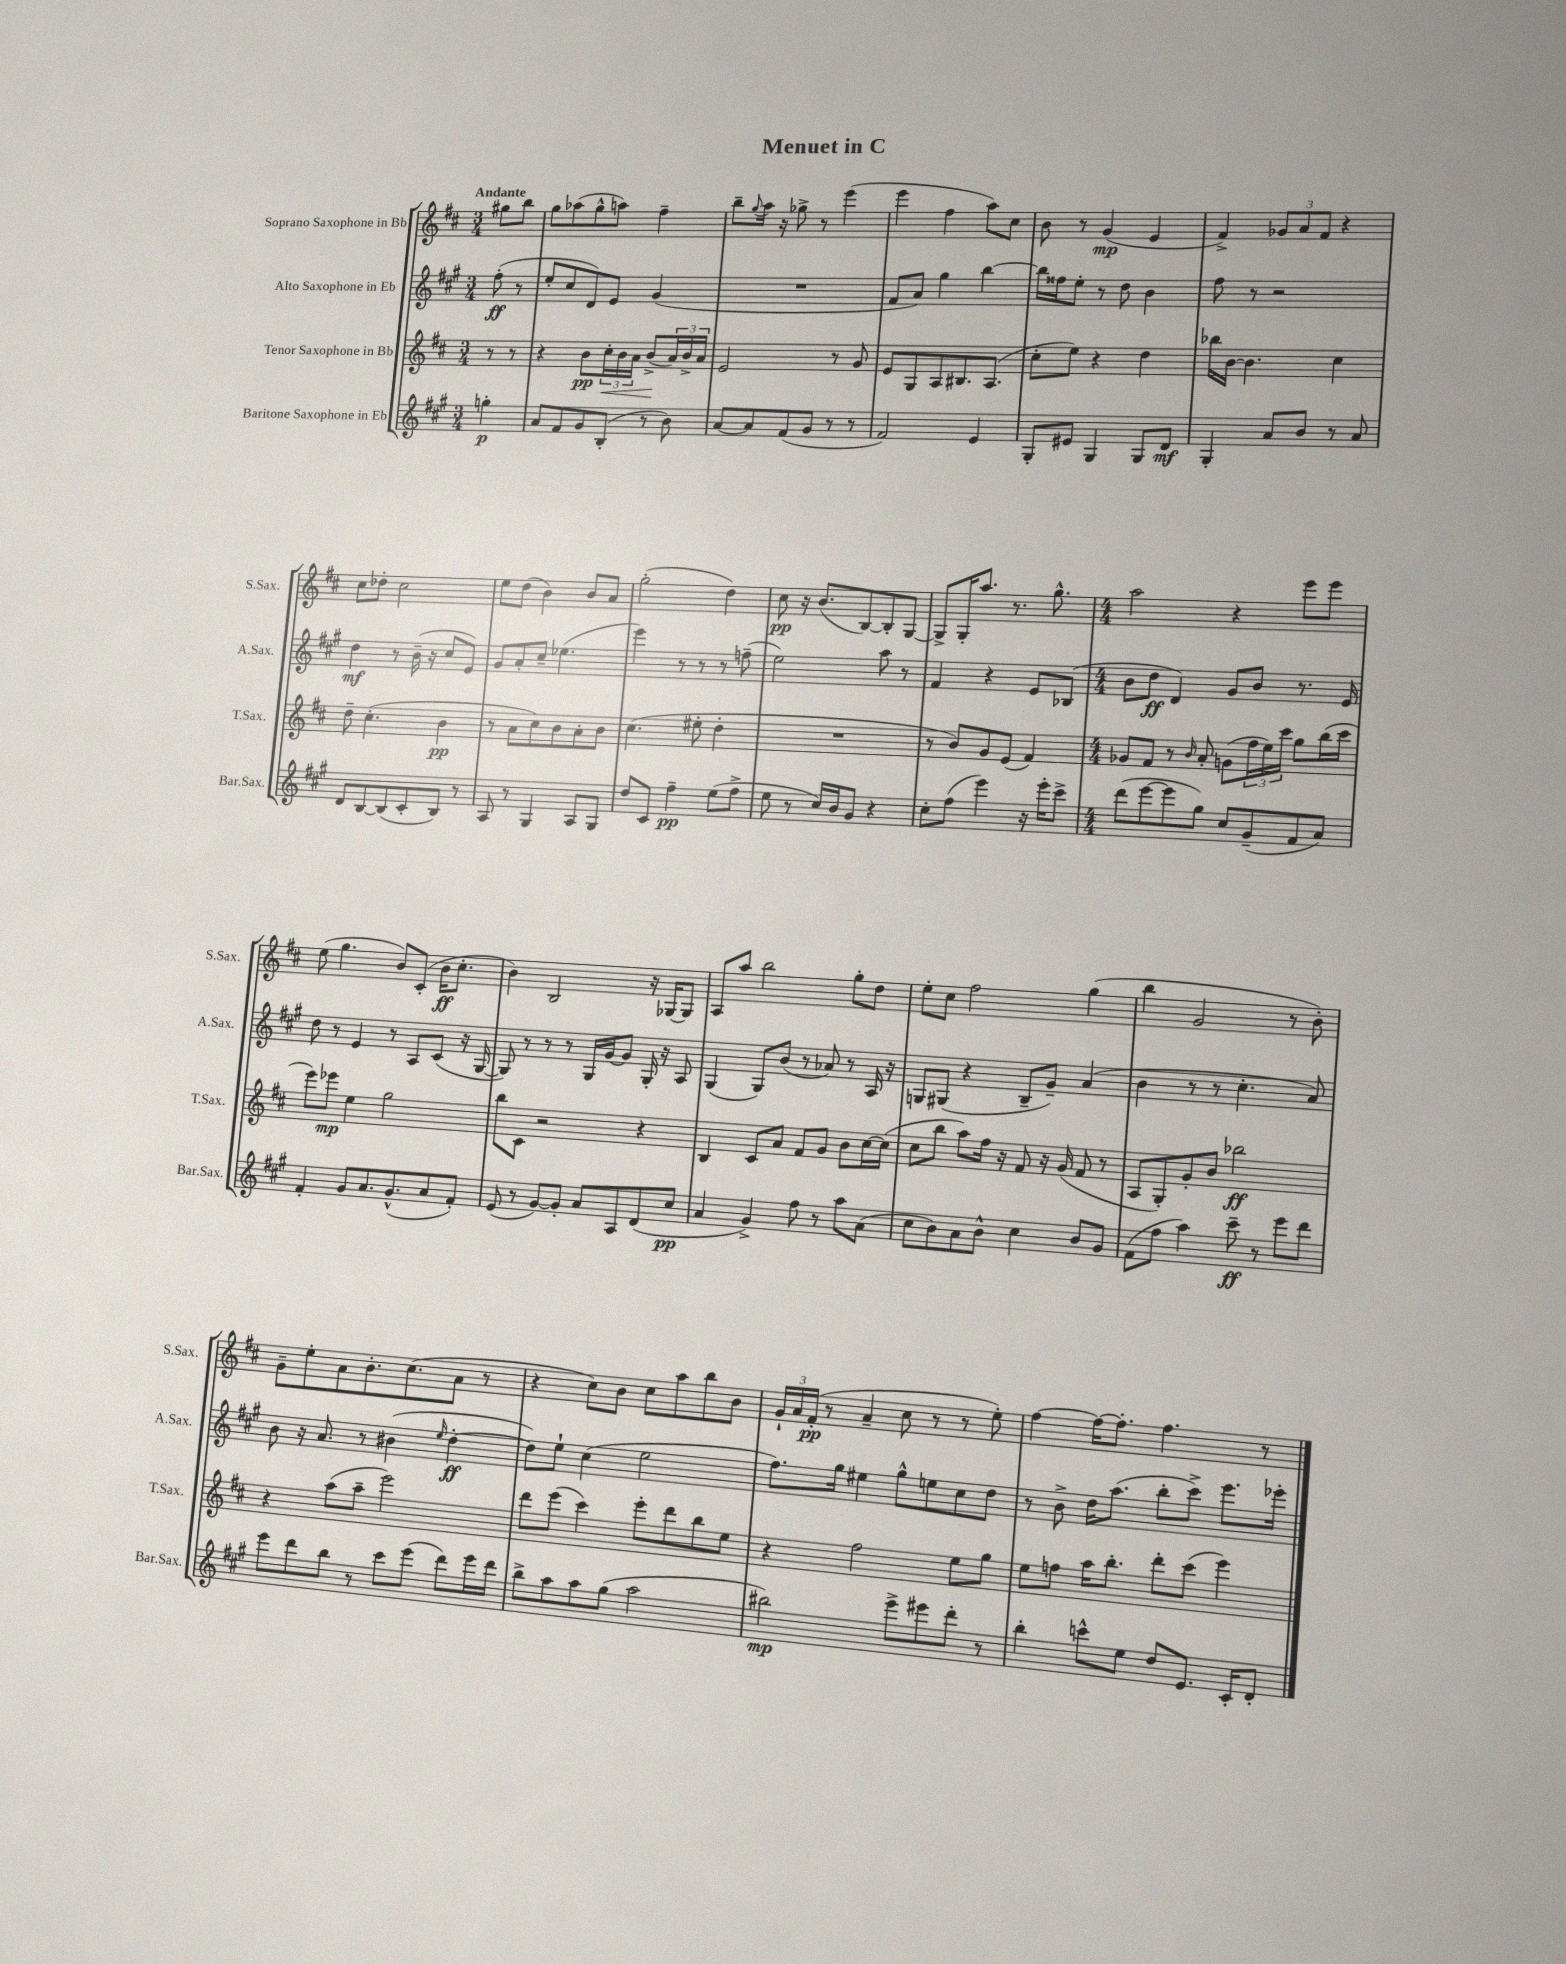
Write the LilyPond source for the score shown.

\header { title = "Menuet in C" }
<<
\new StaffGroup <<
\new Staff = "s0" \with { instrumentName = "Soprano Saxophone in Bb" shortInstrumentName = "S.Sax." } {
    \clef treble \key d \major \numericTimeSignature \time 3/4 \partial 4 \tempo "Andante"
    gis''8 b''8 |
    g''8 aes''8( g''8-^ a''8) fis''4-- |
    b''8-- \appoggiatura { g''8 } a''16 r16 ges''8-> r8 e'''4( |
    e'''4 fis''4 a''8) cis''8 |
    b'8 r8 g'4\mp( e'4 |
    fis'4->) \tuplet 3/2 { ges'8 a'8 fis'8 } r4 |
    cis''8 des''8-. cis''2 |
    e''8 d''8( b'4) b'8 a'8 |
    g''2-.( d''4) |
    cis''8\pp r16 b'8.( b8~) b8-. g8~ |
    g8-> g16-. a''8. r8. g''8.-^ |
    \numericTimeSignature \time 4/4 a''2 r4 e'''8 e'''8 |
    e''8( g''4. b'8) cis'8-.( b'16\ff cis''8.-. |
    b'4) b2 r16 ges16~ ges8 |
    a8 a''8 b''2 g''8-. d''8 |
    e''8-. cis''8 fis''2 g''4( |
    b''4 g'2 r8 b'8-.) |
    g'8-- e''8-. a'8 b'8.-. cis''8.( a'8 r8 |
    r4 cis''8) b'8 cis''8 a''8 b''8 b'8 |
    \tuplet 3/2 { g'16-! a'16 fis'16-.\pp( } r8 a'4-- cis''8 r8 r8 e''8-.) |
    fis''4~ fis''16~ fis''8.-. fis''4. r8 \bar "|." |
}
\new Staff = "s1" \with { instrumentName = "Alto Saxophone in Eb" shortInstrumentName = "A.Sax." } {
    \clef treble \key a \major \numericTimeSignature \time 3/4 \partial 4
    fis''8-.\ff( r8 |
    e''8-. cis''8 d'8) e'8 gis'4( |
    R2. |
    fis'8 a'8) gis''4 b''4~ |
    b''16 fisis''16 e''8-. r8 d''8 b'4 |
    fis''8 r8 r2 |
    d''4\mf r8 b'16--( r16 cis''8 e'8) |
    gis'8 a'8-. cis''8-- ees''4.( |
    e'''4) r8 r8 r8 f''8--( |
    e''2) a''8 r8 |
    fis'4 r4 e'8 bes8( |
    \numericTimeSignature \time 4/4 b'8 d''8\ff d'4) gis'8 b'8 r8. e'16 |
    d''8 r8 e'4 r8 a8 cis'8( r16 gis16~ |
    gis8) r8 r8 r8 gis16 gis'16~ gis'8 gis16-. r16 a8 |
    gis4( gis8) b'8( r8 aes'8) r8 a16 r16 |
    g8 gis8( r4 b8-- gis'8--) a'4( |
    b'4 r8 r8 cis''4.-. a'8) |
    b'8 r16 a'8. r8 bis'4( \grace { e''16 } d''4~-.\ff |
    d''8) e''8-! cis''4( e''2 |
    fis''8.) gis''16 eis''4 gis''8-^ e''8 cis''8 d''8 |
    r8 b'8-> d''16 a''8.( b''8-. cis'''8->) e'''8. ees'''16-. \bar "|." |
}
\new Staff = "s2" \with { instrumentName = "Tenor Saxophone in Bb" shortInstrumentName = "T.Sax." } {
    \clef treble \key d \major \numericTimeSignature \time 3/4 \partial 4
    r8 r8 |
    r4 b'8\pp \tuplet 3/2 { cis''16-.\< b'16 a'16 } b'8->\!( \tuplet 3/2 { a'16) b'16-> a'16 } |
    e'2 r8 g'8 |
    e'8 g8 a8 bis8. a8.( |
    cis''8-. e''8) r4 d''4 |
    bes''16 b'16~ b'4. cis''4 |
    d''8-- cis''4.-.( b'4\pp |
    r8 a'8 cis''8) b'8 a'8-. b'8 |
    cis''4.( eis''8-. d''4-. |
    R2. |
    r8 b'8) g'8 e'8( fis'4) |
    \numericTimeSignature \time 4/4 ges'8 fis'8 r8 \grace { b'16 } a'8-. g'8( \tuplet 3/2 { fis''16 e''16) cis'''16 } g''8 b''16( cis'''16 |
    e'''8) ees'''8\mp e''4 g''2 |
    b''8 cis'8 r2 r4 |
    b4 cis'8 a'8 fis'8 g'8 b'8 cis''16~ cis''16( |
    cis''8 b''8 a''8) fis''16 r16 fis'8 r16 g'16( fis'8 r8 |
    a8 g8-.) g'8-. b'8 bes''2\ff |
    r4 a''8( a''8-- e'''2) |
    d'''8 e'''8( cis'''4) e'''8-. d'''8 b''8 e''8 |
    r4 fis''2 e''8 g''8 |
    e''8 f''8 a''16 b''8.-. d'''8-. cis'''8( e'''4) \bar "|." |
}
\new Staff = "s3" \with { instrumentName = "Baritone Saxophone in Eb" shortInstrumentName = "Bar.Sax." } {
    \clef treble \key a \major \numericTimeSignature \time 3/4 \partial 4
    g''4-.\p |
    a'8 fis'8 gis'8 b8-.( r8 b'8) |
    a'8~ a'8 fis'8( gis'8 r8 r8 |
    fis'2) e'4 |
    gis8-. eis'8 gis4 gis8 d'8\mf |
    gis4-. a'8 b'8 r8 a'8 |
    d'8 b8~ b8( cis'8-. b8) r8 |
    a8 r8 gis4 a8 gis8 |
    d''8 cis'8 fis''4--\pp e''8( fis''8-> |
    e''8 r8 cis''16) b'16 gis'8 r4 |
    cis''8-. fis''8( e'''4) r16 e'''16-. cis'''8-> |
    \numericTimeSignature \time 4/4 d'''8( e'''8~ e'''8 gis''8) cis''8 gis'8--( fis'8 a'8) |
    fis'4-. gis'8 a'8. gis'8.-^( a'8 fis'8-.) |
    e'8( r8 gis'8~) gis'8-. a'8 a8 d'8( cis''8\pp |
    a'4 gis'4->) fis''8 r8 a''8 a'8( |
    cis''8 b'8) a'8 b'8-^ cis''4 b'8 gis'8 |
    fis'8( fis''8 a''4) cis'''8--\ff r8 e'''8 d'''8 |
    e'''8 d'''8 b''8 r8 cis'''8 e'''8( d'''8) e'''16 d'''16 |
    b''8-> a''8 a''8 gis''8( a''2 |
    bis''2\mp) e'''8-> eis'''8 d'''8-. r8 |
    b''4-. c'''8-^ e''8 d''8 e'8. cis'16-. d'8-. \bar "|." |
}
>>
>>
\layout { \context { \Score \remove "Bar_number_engraver" } }
